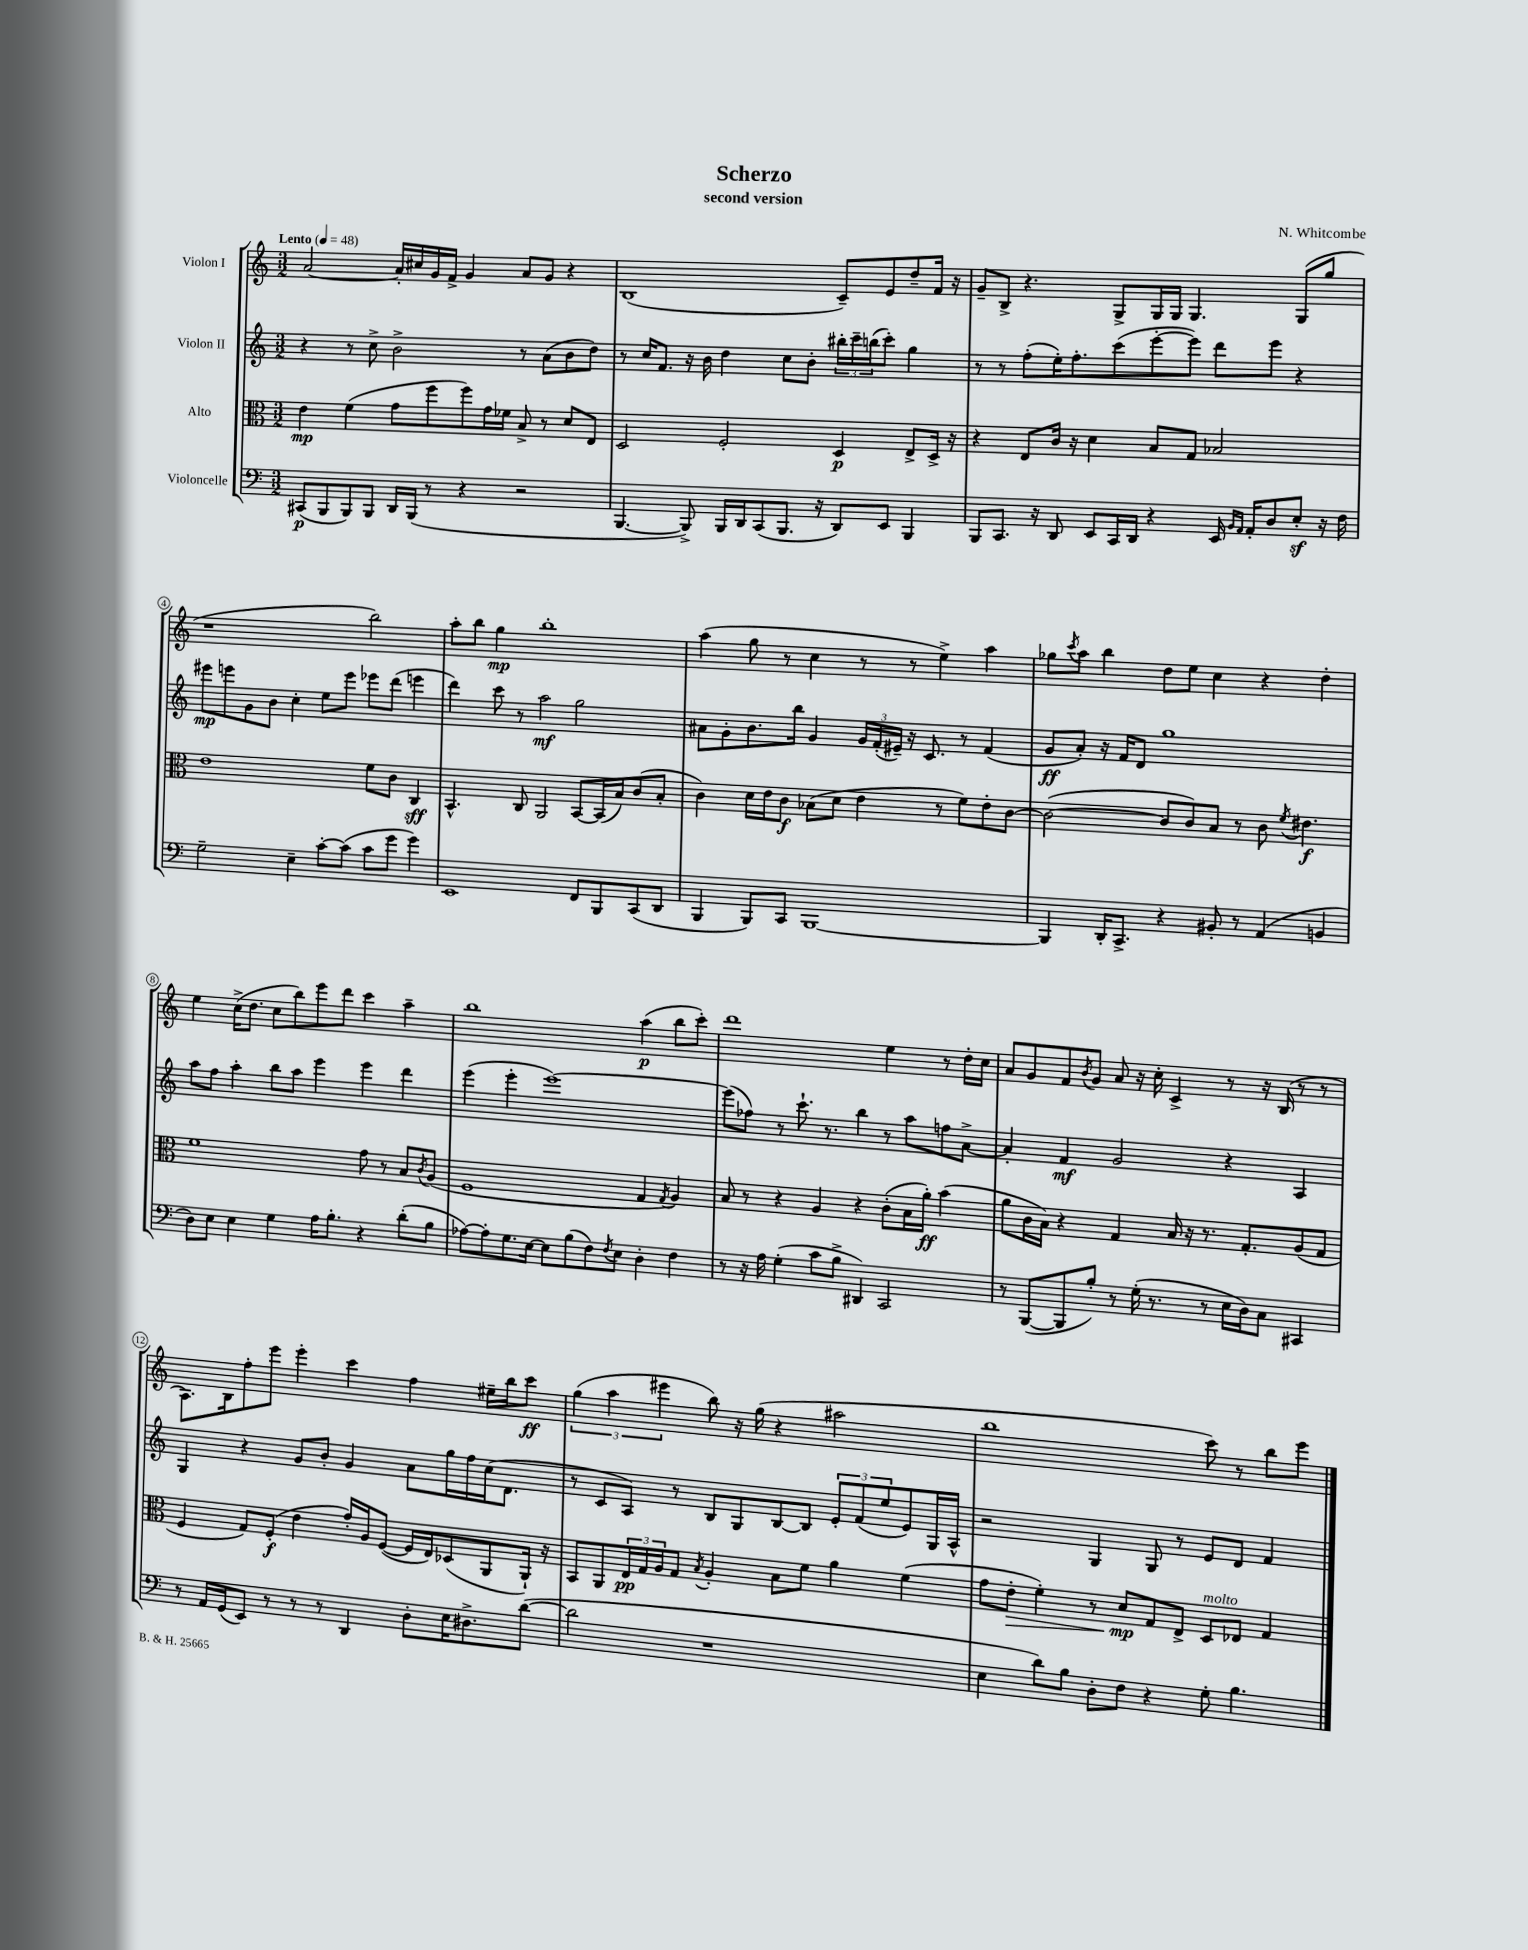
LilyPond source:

\header { title = "Scherzo" composer = "N. Whitcombe" subtitle = "second version" }
<<
\new StaffGroup <<
\new Staff = "s0" \with { instrumentName = "Violon I" } {
    \clef treble \key c \major \numericTimeSignature \time 3/2 \tempo "Lento" 4 = 48
    a'2~ a'16-. cis''16 g'16 f'16-> g'4 a'8 g'8 r4 |
    b1( c'8--) e'8 d''8-- f'16 r16 |
    g'8-- b8-> r4. g8-> g16 g16 g4. g8( g''8 |
    r1 b''2) |
    a''8-. b''8 g''4\mp b''1-. |
    a''4( g''8 r8 c''4 r8 r8 e''4->) a''4 |
    ges''8 \acciaccatura { c'''8 } a''8 b''4 d''8 e''8 c''4 r4 d''4-. |
    e''4 c''16->( d''8. c''8 b''8) e'''8 d'''8 c'''4 a''4-- |
    b''1 a''4\p( b''8 c'''8-.) |
    d'''1 e''4 r8 d''16-. c''16 |
    a'8 g'8 f'8 \acciaccatura { b'8 } g'8 a'8 r16 c''16-. c'4-> r8 r16 b16( r8 r8 |
    a8.) b16 f''8-. e'''8 e'''4-. c'''4 f''4 eis''16-- b''16 c'''8\ff |
    \tuplet 3/2 { g''4( a''4 eis'''4 } b''8) r16 g''16( r4 ais''2 |
    b''1 c'''8) r8 b''8 e'''8 \bar "|." |
}
\new Staff = "s1" \with { instrumentName = "Violon II" } {
    \clef treble \key c \major \numericTimeSignature \time 3/2
    r4 r8 c''8-> b'2-> r8 a'8( b'8 d''8) |
    r8 c''16 f'8. r16 b'16 d''4 c''8 b'8-. \tuplet 3/2 { bis''16-. c'''16-- b''16( } c'''8-.) g''4 |
    r8 r8 f''8-.( e''16-.) f''8.-. c'''8( e'''8~-. e'''8) d'''8 e'''8 r4 |
    eis'''8\mp e'''8 g'8 b'8 c''4-. e''8 e'''8 ees'''8 d'''8( e'''4 |
    d'''4) c'''8 r8 a''2\mf g''2 |
    ais'8 g'8-. b'8. b''16 g'4 \tuplet 3/2 { g'16 f'16-.( eis'16--) } r16 c'8. r8 f'4( |
    g'8\ff a'8-.) r16 f'16 d'8 g''1 |
    a''8 f''8 a''4-. b''8 a''8 e'''4 e'''4 d'''4 |
    e'''4( e'''4-. e'''1~) |
    e'''8( fes''8) r8 c'''8.-! r8. b''4 r8 a''8 f''8 a'8~-> |
    a'4-. f'4\mf g'2 r4 a4 |
    g4 r4 g'8 b'8-. g'4 a'8 g''16 f''16 c''16( d'8. |
    r8 c'8 a8) r8 b8 g8 b8~ b8 \tuplet 3/2 { e'8-. f'8( e''8 } e'8) g16 a16-^ |
    r2 g4 g8 r8 e'8 d'8 f'4 \bar "|." |
}
\new Staff = "s2" \with { instrumentName = "Alto" } {
    \clef alto \key c \major \numericTimeSignature \time 3/2
    e'4\mp f'4( g'8 f''8 f''8) g'16 fes'16 b8-> r8 d'8 e8 |
    d2 f2-. d4\p e8-> d16-> r16 |
    r4 e8 c'16 r16 d'4 b8 g8 bes2 |
    e'1 f'8 c'8 c4\sff |
    b,4.-^ c8 a,2 b,8~ b,16( b16) c'8( b8-. |
    c'4) d'16 e'16 c'8\f bes8( d'8 e'4 r8 f'8) e'8-. c'8~ |
    c'2~( c'8 c'8) b8 r8 c'8 \acciaccatura { f'8 } eis'4.\f |
    f'1 g'8 r8 b8 \acciaccatura { c'8 } a8( |
    f1 g4 \acciaccatura { g8 } a4) |
    b8 r8 r4 a4 r4 c'8-.( b16 a'16-.\ff) b'4( |
    a'8 c'16 b16) r4 g4 b16 r16 r8. g8.-. a8( g8 |
    f4 g8) f8-.\f( e'4 g'16-.) a16 f8~( f16 e16) des8( a,8 a,16-!) r16 |
    b,8 a,8 \tuplet 3/2 { e16\pp g16 a16 } g8 \acciaccatura { b8 } a4-. b8 f'8 a'4 f'4( |
    g'8 e'8-.\> f'4-.) r8 d'8\mp\! g8 e8-> d8^\markup { \italic "molto" } ees8 g4 \bar "|." |
}
\new Staff = "s3" \with { instrumentName = "Violoncelle" } {
    \clef bass \key c \major \numericTimeSignature \time 3/2
    cis,8\p( b,,8 b,,8) b,,8 d,16 b,,16( r8 r4 r2 |
    b,,4.~ b,,8->) b,,16 d,16 c,8( b,,8. r16 d,8) e,8 b,,4 |
    b,,8 c,8. r16 d,8 e,8 c,16 d,16 r4 e,16 \grace { b,16 a,16 } a,16-. d8 e8-.\sf r16 f16 |
    g2-- e4-- c'8~-. c'8( c'8 g'8 g'4) |
    e,1 f,8 b,,8 c,8( d,8 |
    b,,4 b,,8) c,8 b,,1~ |
    b,,4 d,16-. c,8.-> r4 bis,8-. r8 a,4( b,4 |
    d8) e8 e4 g4 a16 b8.-. r4 d'8-.( b8 |
    aes8~) aes8-. g8. e16~ e8 b8( f8) \acciaccatura { f8 } e8 d4-. f4 |
    r8 r16 a16 g4-.( c'8 b8-> dis,4) c,2 |
    r8 b,,8~( b,,8 b8-.) r8 g16-.( r8. r8 e16 d16) c8 cis,4 |
    r8 a,16 g,16( e,8) r8 r8 r8 d,4 d8-. e16 dis8.-> d'8~( |
    d'2 r1 |
    e4 d'8) b8 d8-. f8 r4 g8-. b4. \bar "|." |
}
>>
>>
\layout { \context { \Score \override BarNumber.stencil = #(make-stencil-circler 0.1 0.3 ly:text-interface::print) } }
